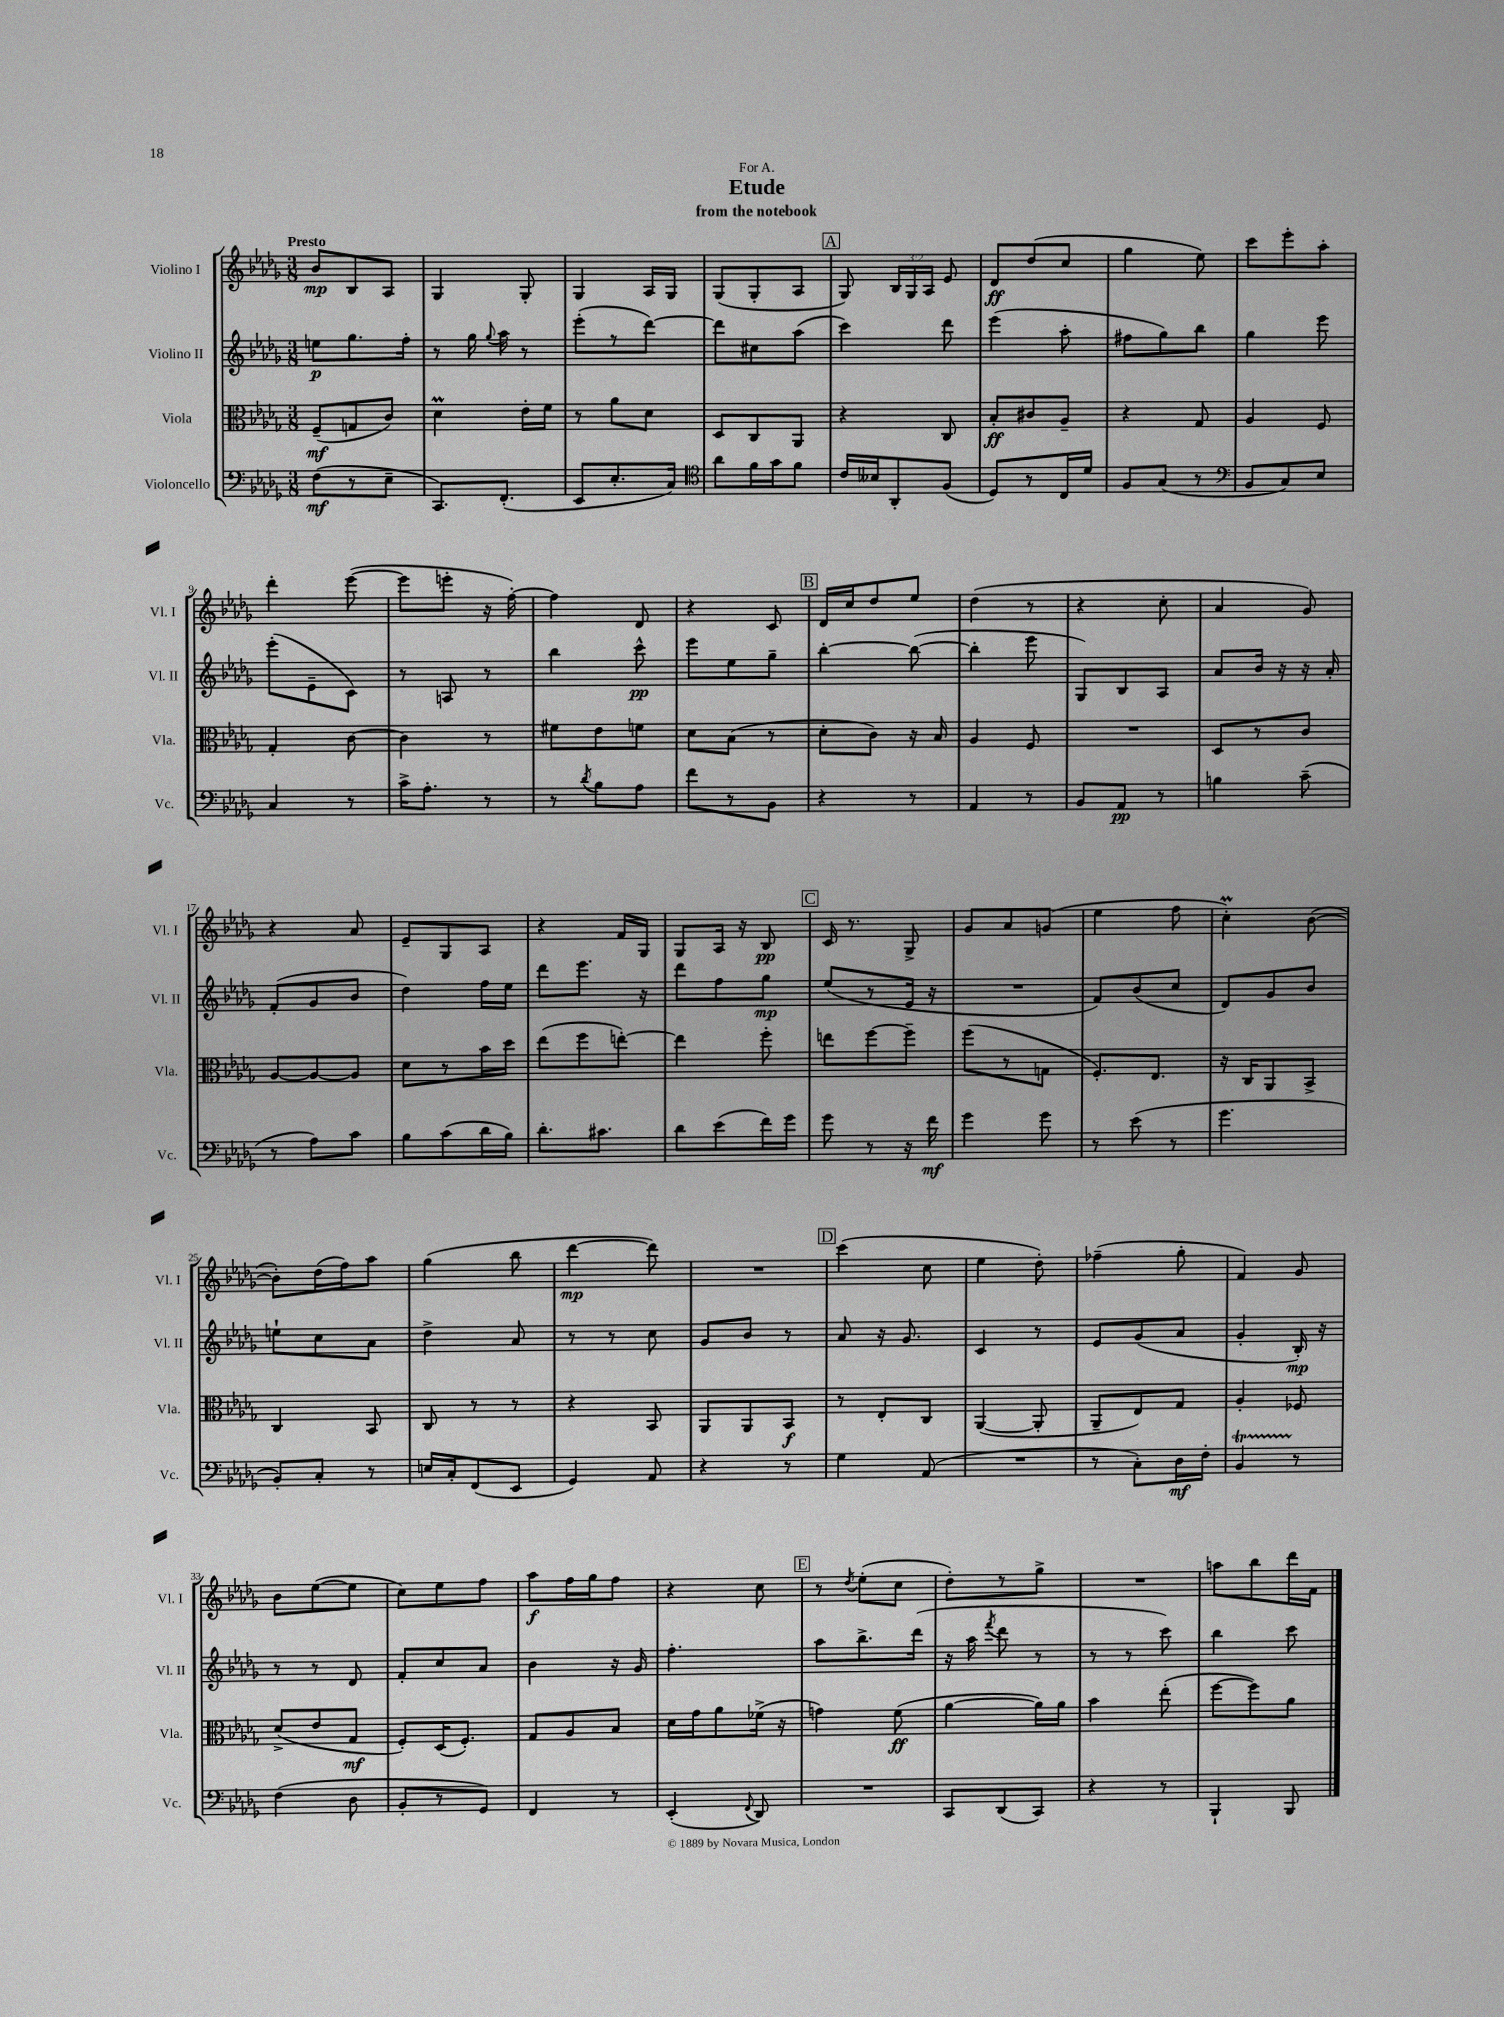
\header { title = "Etude" subtitle = "from the notebook" dedication = "For A." }
<<
\new StaffGroup <<
\new Staff = "s0" \with { instrumentName = "Violino I" shortInstrumentName = "Vl. I" } {
    \clef treble \key des \major \numericTimeSignature \time 3/8 \override Staff.TupletNumber.text = #tuplet-number::calc-fraction-text \tempo "Presto"
    \autoBeamOff bes'8[\mp bes8 aes8] |
    ges4 ges8-. |
    ges4 aes16[ ges16] |
    ges8[( ges8-. aes8] |
    \mark \markup { \box "A" } ges8) \tuplet 3/2 { bes16[ ges16 aes16] } ees'8 |
    des'8[\ff des''8( c''8] |
    ges''4 ees''8) |
    c'''8[ ees'''8-. aes''8]-. |
    des'''4-. ees'''8~( |
    ees'''8[ e'''8]-. r16 f''16~-.) |
    f''4 des'8 |
    r4 c'8 |
    \mark \markup { \box "B" } des'16[ c''16 des''8 ees''8] |
    des''4( r8 |
    r4 c''8-. |
    aes'4 ges'8) |
    r4 aes'8 |
    ees'8[-- ges8 aes8] |
    r4 f'16[ ges16] |
    ges8[ aes16] r16 bes8\pp |
    \mark \markup { \box "C" } c'16 r8. ges8-> |
    ges'8[ aes'8 g'8]( |
    ees''4 f''8 |
    c''4-.\prall) bes'8~( |
    bes'8[-.) des''16( f''16) aes''8] |
    ges''4( bes''8 |
    des'''4~\mp des'''8) |
    R4. |
    \mark \markup { \box "D" } c'''4( c''8 |
    ees''4 des''8-.) |
    fes''4--( ges''8-. |
    f'4) ges'8 |
    bes'8[ ees''8~( ees''8] |
    c''8[) ees''8 f''8] |
    aes''8[\f f''16 ges''16 f''8] |
    r4 c''8 |
    \mark \markup { \box "E" } r8 \acciaccatura { des''8 } ees''8[-.( c''8] |
    des''8[-.) r8 ges''8]-> |
    R4. |
    a''8[ bes''8 des'''16 f'16] \bar "|." |
}
\new Staff = "s1" \with { instrumentName = "Violino II" shortInstrumentName = "Vl. II" } {
    \clef treble \key des \major \numericTimeSignature \time 3/8
    \autoBeamOff e''8[\p ges''8. f''16]-. |
    r8 ges''16 \appoggiatura { ges''8 } aes''16 r8 |
    ees'''8[-.( r8 des'''8]~) |
    des'''8[ cis''8 aes''8]( |
    \mark \markup { \box "A" } c'''4) des'''8 |
    ees'''4( aes''8-. |
    fis''8[ ges''8) bes''8] |
    ges''4 ees'''8 |
    ees'''8[-.( ees'8-- c'8]) |
    r8 a8 r8 |
    bes''4 c'''8-^\pp |
    ees'''8[ ees''8 ges''8]-- |
    \mark \markup { \box "B" } bes''4~-. bes''8~( |
    bes''4-. ees'''8 |
    ges8[) bes8 aes8] |
    aes'8[ bes'16] r16 r16 aes'16-. |
    f'8[-.( ges'8 bes'8] |
    des''4) f''16[ ees''16] |
    des'''8[ ees'''8.] r16 |
    des'''8[ f''8 ges''8]\mp |
    \mark \markup { \box "C" } ees''8[( r8 ees'16] r16 |
    R4. |
    f'8[) bes'8( c''8] |
    des'8[) ges'8 bes'8] |
    e''8[-! c''8 aes'8] |
    des''4-> aes'8 |
    r8 r8 c''8 |
    ges'8[ bes'8] r8 |
    \mark \markup { \box "D" } aes'8 r16 ges'8. |
    c'4 r8 |
    ees'8[ ges'8( aes'8] |
    ges'4-. bes16-.\mp) r16 |
    r8 r8 des'8 |
    f'8[-. c''8 aes'8] |
    bes'4 r16 ges'16 |
    f''4.-. |
    \mark \markup { \box "E" } aes''8[ bes''8.-> des'''16]( |
    r16 aes''16 \acciaccatura { f'''8 } des'''8 r8 |
    r8 r8 c'''8) |
    bes''4 c'''8 \bar "|." |
}
\new Staff = "s2" \with { instrumentName = "Viola" shortInstrumentName = "Vla." } {
    \clef alto \key des \major \numericTimeSignature \time 3/8
    \autoBeamOff f8[--\mf( g8 c'8]) |
    des'4\prall ees'16[-. f'16] |
    r8 aes'8[ des'8] |
    des8[ c8 aes,8] |
    \mark \markup { \box "A" } r4 c8 |
    bes8[-.\ff cis'8 aes8]-- |
    r4 ges8 |
    aes4 f8 |
    ges4-. c'8~ |
    c'4 r8 |
    fis'8[ ees'8 f'8] |
    des'8[ bes8]( r8 |
    \mark \markup { \box "B" } des'8[-. c'8]) r16 bes16 |
    aes4 f8 |
    R4. |
    des8[ r8 c'8] |
    aes8[~ aes8~ aes8] |
    des'8[ r8 bes'16 des''16] |
    ees''8[( f''8 e''8]~-.) |
    e''4 f''8-. |
    \mark \markup { \box "C" } e''8[ f''8~ f''8]-- |
    f''8[( r8 g8] |
    f8.[-.) ees8.] |
    r16 c16[ aes,8 bes,8]-> |
    c4 bes,8 |
    c8 r8 r8 |
    r4 bes,8 |
    aes,8[ aes,8 bes,8]\f |
    \mark \markup { \box "D" } r8 ees8[-. c8] |
    aes,4~( aes,8-. |
    aes,8[-- ees8) ges8] |
    aes4-. fes8 |
    des'8[->( ees'8 ges8]\mf |
    f8[-.) des16( f8.]-.) |
    ges8[ aes8 bes8] |
    des'16[ ges'16 aes'8 fes'16]->( r16 |
    \mark \markup { \box "E" } g'4) f'8\ff( |
    aes'4~ aes'16[) aes'16] |
    bes'4 ees''8-.( |
    f''8[~ f''8) aes'8] \bar "|." |
}
\new Staff = "s3" \with { instrumentName = "Violoncello" shortInstrumentName = "Vc." } {
    \clef bass \key des \major \numericTimeSignature \time 3/8
    \autoBeamOff f8[\mf( r8 ees8]-- |
    c,8.[) f,8.]-.( |
    ees,8[ ees8.-. c16]) |
    \clef tenor aes'8[ f'16 ges'16 f'8] |
    \mark \markup { \box "A" } c'16[ beses16 aes,8-. f8]( |
    des8[) r8 c16 des'16] |
    f8[ ges8]( r8 |
    \clef bass bes,8[ c8) ees8] |
    c4 r8 |
    c'16[-> aes8.]-. r8 |
    r8 \acciaccatura { des'8 } bes8[ aes8] |
    f'8[ r8 bes,8] |
    \mark \markup { \box "B" } r4 r8 |
    aes,4 r8 |
    bes,8[ aes,8]\pp r8 |
    b4 c'8--( |
    r8 aes8[) c'8] |
    bes8[ c'8( des'16 bes16]) |
    des'8.[-. cis'8.] |
    des'8[ ees'8( f'16) ges'16] |
    \mark \markup { \box "C" } ges'8 r8 r16 f'16\mf |
    ges'4 ges'8 |
    r8 ees'8( r8 |
    ges'4. |
    bes,8[-.) c8]-. r8 |
    e16[ c16-. f,8( ees,8] |
    ges,4) aes,8 |
    r4 r8 |
    \mark \markup { \box "D" } ges4 aes,8( |
    R4. |
    r8 c8[-.) des16\mf f16]-. |
    bes,4\startTrillSpan r8\stopTrillSpan |
    f4( des8 |
    bes,8[-. r8 ges,8]) |
    f,4 r8 |
    ees,4-.( \appoggiatura { f,8 } des,8) |
    \mark \markup { \box "E" } R4. |
    c,8[ des,8( c,8]) |
    r4 r8 |
    bes,,4-! bes,,8 \bar "|." |
}
>>
>>
